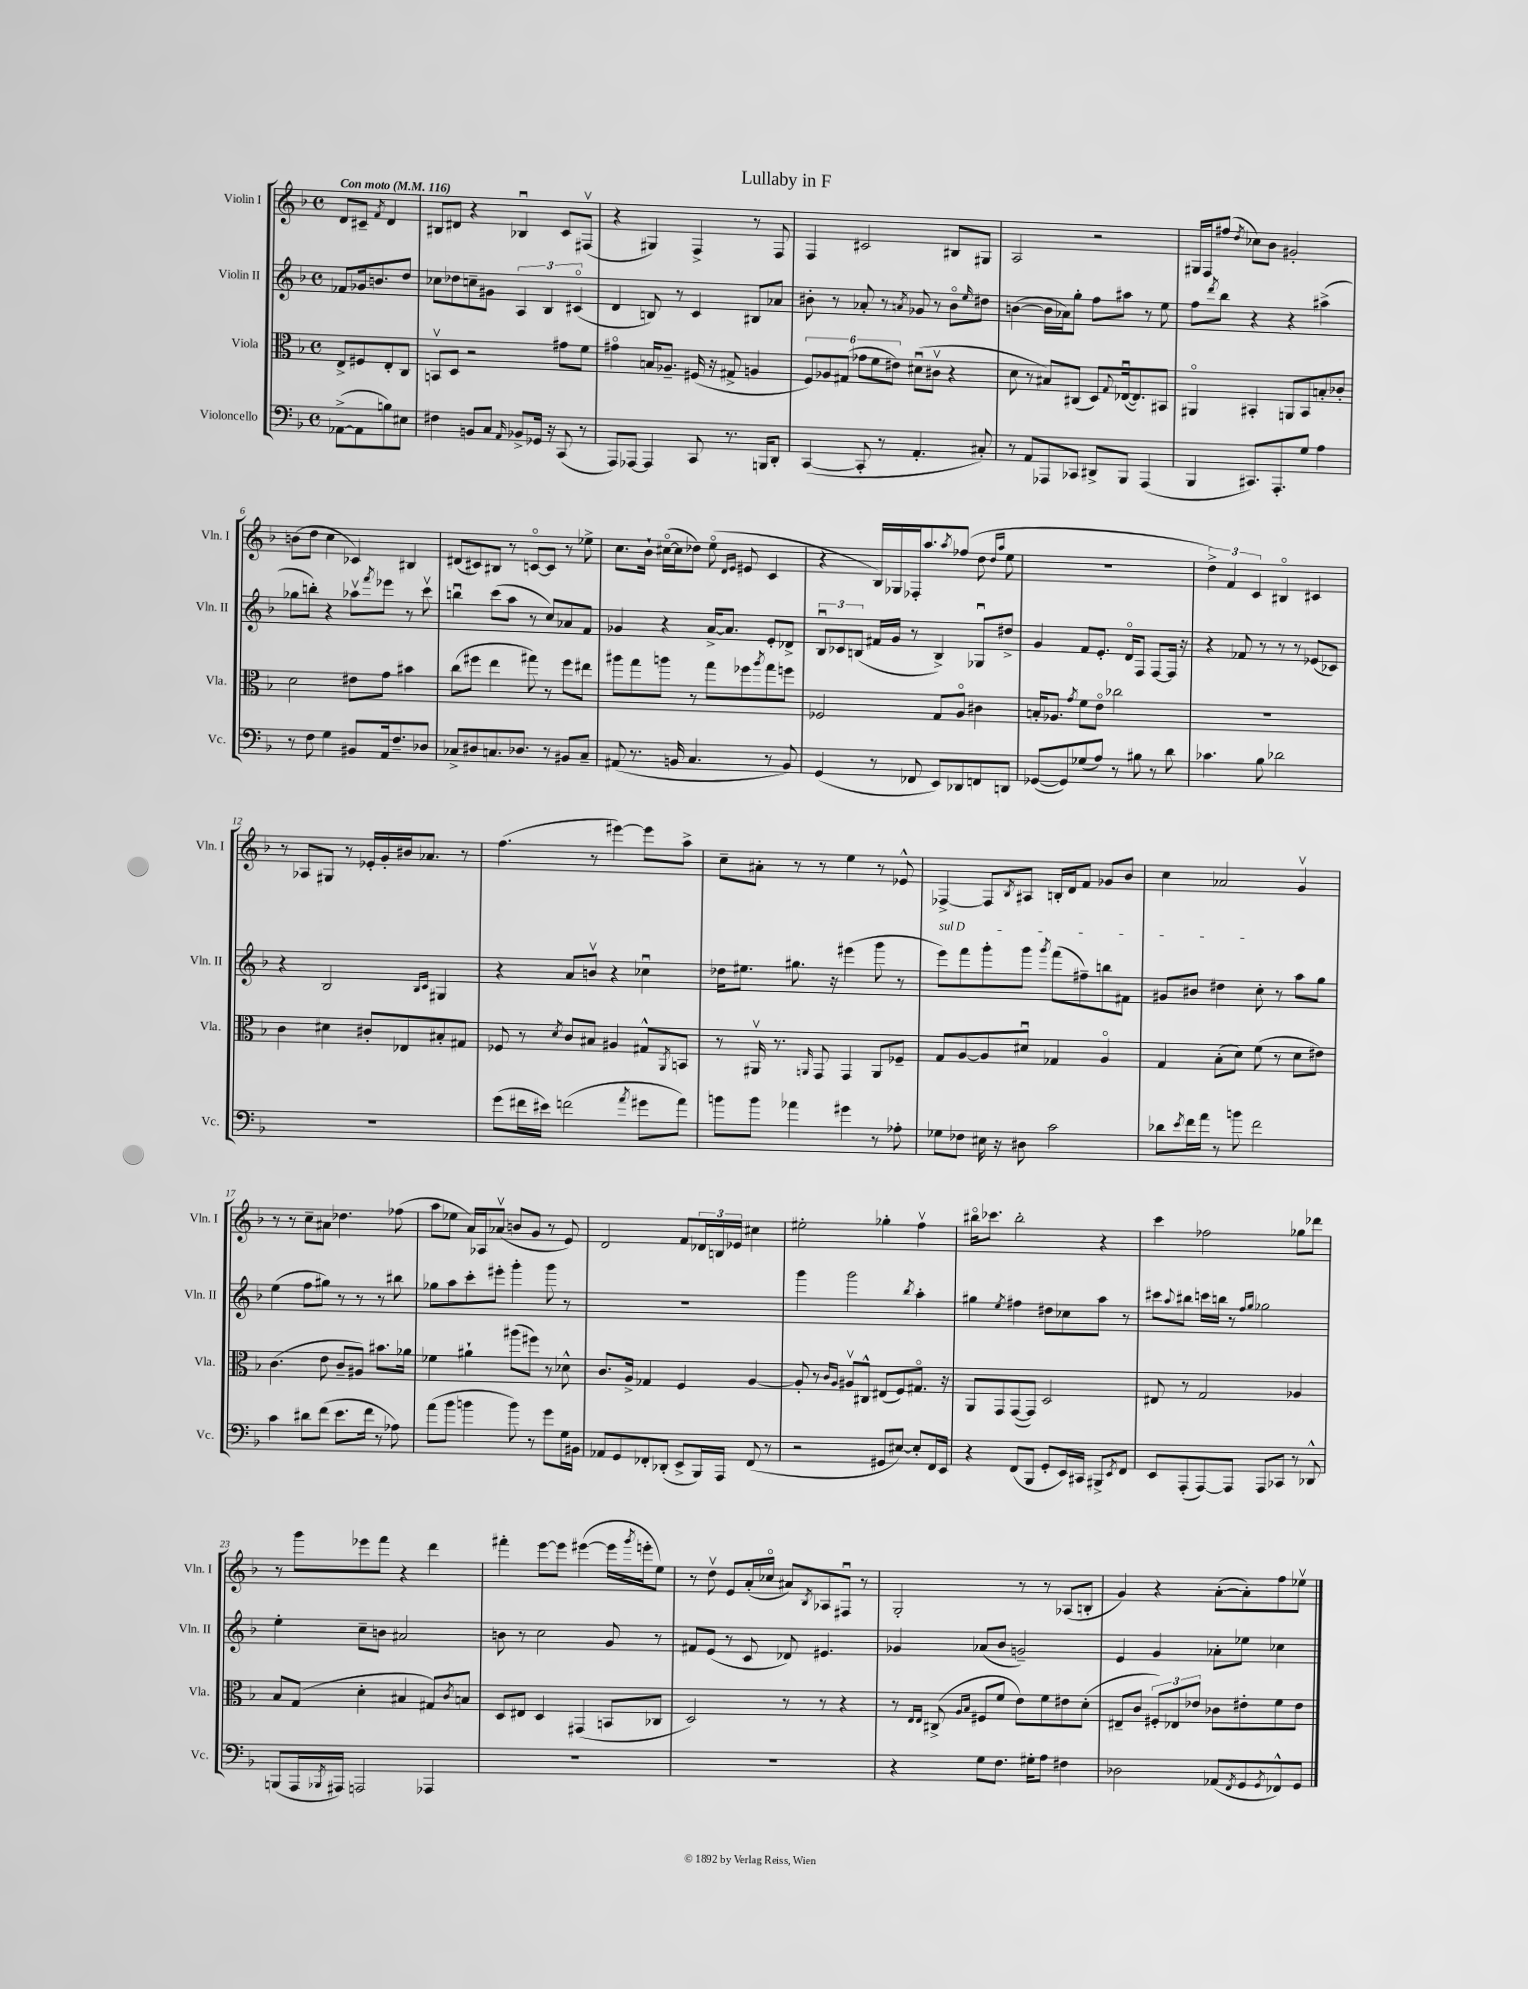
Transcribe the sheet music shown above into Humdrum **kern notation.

**kern	**kern	**kern	**kern
*staff4	*staff3	*staff2	*staff1
*clefF4	*clefC3	*clefG2	*clefG2
*k[b-]	*k[b-]	*k[b-]	*k[b-]
*M4/4	*M4/4	*M4/4	*M4/4
*met(c)	*met(c)	*met(c)	*met(c)
*MM116	*MM116	*MM116	*MM116
([8AA-^	8E^	8f-	8d
8AA-]	8F#	16g-	8c#~
.	.	8.b	.
.	.	.	8qf
8B)	8E'	.	4d
8E#	8C	8dd	.
=	=	=	=
4F#	8BBv	8cc-	8B#
.	8D	8dd-	8d#
8BB	2r	8cc~	4r
8C	.	8g#	.
16qqAA	.	.	.
8BB-^	.	6A	4B-u
16GG-	.	.	.
.	.	6B-	.
16r	.	.	.
(8CC	8g#	.	8c
.	.	(6c#o	.
8r	8f	.	(8F#v
=	=	=	=
8AAA)	4g#o	4d	4r
[8AAA-	.	.	.
4AAA-]	16B	8B)	4G#)
.	8.A-~	.	.
.	.	8r	.
8CC	(16F#	4c	4F^
.	16r	.	.
8.r	8G#^	.	.
.	4A	8B#	8r
16BBB	.	.	.
8DD'	.	8a-	8F
=	=	=	=
([4CC	12F)	8b#'	4F
.	12A-	.	.
.	.	8r	.
.	(12G#	.	.
8CC']	12g-	8a-'	2c#
.	12f	.	.
8r	.	8r	.
.	12e#)	.	.
.	.	8qa	.
4.AA'	(8d#u	8g-	.
.	8c#v	8r	.
.	4r	8b#o	8B#
.	.	16qqee	.
8C#')	.	8dd#	8G#
=	=	=	=
8r	8d	([4b	2A
8AA	8r	.	.
8AAA-	8B#)	16b]	.
.	.	16a-)	.
8CC-	(8C#	8gg'	.
8DD#^	8D)	8ff	2r
.	8qqG	.	.
8BBB-	([16E-u	8aa#	.
.	8.E-])	.	.
(4AAA-	.	8r	.
.	8BB#	8ee	.
=	=	=	=
4BBB-	4AA#o	8ff	16G#
.	.	.	16F
.	.	8qddd	.
.	.	8bb-	(8ff#
.	.	.	8qdd
8.CC#)	4BB#'	4r	8cc-)
.	.	.	8b-
8.AAA'	.	.	.
.	8AA	4r	2g#'
8G	8BB#	.	.
4A	8B'	(4aa#^	.
.	8c-'	.	.
=	=	=	=
8r	2d	8gg-	(8b
8F	.	8bb')	8dd
4G	.	4r	4cc
8BB#	8e#	8aa-v	4c-)
.	.	8qfff	.
16AA	8g	8eee-	.
8.F~	.	.	.
.	4b#	8r	4B#
8D-	.	8cccv	.
=	=	=	=
8C-^	(8cc	4bbu	(8d#
8D#	8ff#	.	8c#)
8.C	4ee	(8ccc	8B#
.	.	8aa	8r
8.D-	.	.	.
.	8gg#)	8r	[8co
8r	8r	8cc)	8c]
8BB#	8ff#	8a-	8r
8C~	8ee#	8f	8ee-^
=	=	=	=
(8AA#	8aa#	4g-	8.cc
8.r	8gg	.	.
.	.	.	16b-`
.	8aa	4r	([16cc#o
16BB	.	.	16cc#]
4.C	8r	.	8dd-)
.	8gg	[16a^	(8eeo
.	.	8.a]	.
.	.	.	16qqd
.	.	.	16qqe
.	8ff-	.	8e#
.	8qaa	.	.
8r	8gg	8e'	4c
8BB)	8ff	8d-^	.
=	=	=	=
(4GG	2F-	12B-u	4r
.	.	12c-	.
.	.	(12B	.
8r	.	16f#	16B-)
.	.	16g	16G-
8FF-	.	8r	16F-'
.	.	.	8.aa
8EE)	8G	4B^)	.
.	.	.	8qaa
8DD-	8Ao	.	(8ff-
8FF	4c#	8G-u	8dd
.	.	.	16qqdd
.	.	.	16qqaa
8DD	.	8dd#^	8ee
=	=	=	=
([8GG-	16B'	4g	1r
.	8.A-	.	.
8GG-])	.	.	.
.	8qg	.	.
(8G-	8f	8f	.
8A)	8eo	8.e'	.
8r	2cc-	.	.
.	.	16do	.
8B#	.	8F	.
8r	.	[8F	.
8d	.	16F]	.
.	.	16r	.
=	=	=	=
4.c-	1r	4r	6dd^)
.	.	.	6f
.	.	8f-	.
.	.	.	6c
8B-	.	8r	.
2d-	.	8r	4B#o
.	.	8r	.
.	.	(8e-	4c#
.	.	8c-)	.
=	=	=	=
1r	4c	4r	8r
.	.	.	8A-
.	4d#	2B-	8G#
.	.	.	8r
.	8c#'	.	16e-'
.	.	.	16g'
.	8E-	.	16b#
.	.	.	8.a-
.	.	16qqB-	.
.	.	16qqc	.
.	8B#'	4G#	.
.	8G#	.	8r
=	=	=	=
(8g	8F-	4r	(4.ff
16f#	8r	.	.
16e#)	.	.	.
.	8qd	.	.
(2f	8c	8a	.
.	8B#	8bv	8r
.	4A#	4r	[4eee#)
8qa	.	.	.
8g#	8G#^^	4cc-u	8eee#]
.	8qAA	.	.
8a)	8BB	.	8aa^
=	=	=	=
8b	8r	16dd-	8cc~
.	.	8.ee#	.
8b	16AA#v	.	8a#'
.	8.r	.	.
4a-	.	8.gg#	8r
.	16qqAA	.	.
.	8GG	.	8r
.	.	16r	.
4g#	4GG	(4eee#	4ee
8r	8AA	8ggg	8r
8A-'	8F-~	8r	8e-^^
=	=	=	=
8G-	8G	8eee)	[4F-^
8F-	[8A	8fff	.
16E#	8A]	8ggg'	8F-]
16r	.	.	.
.	.	.	8qB-
8D#	8d#u	8ggg	8A#
.	.	8qggg	.
2c	4G-	(8fff	16B'
.	.	.	16d
.	.	8ff#~)	8f
.	4Ao	8bb	8g-
.	.	8f#	8b-
=	=	=	=
8d-	4G	8g#	4cc
8qe	.	.	.
16f	.	8b#	.
16a	.	.	.
8r	(8B-'	4dd#	2a-
8b	8d)	.	.
2f	(8f	8cc'	.
.	8r	8r	.
.	8d	8aa	4gv
.	8e#)	8gg	.
=	=	=	=
4c	(4.c	(4ee	8r
.	.	.	8r
8d#	.	8ff	8cc~
(8f	8e	8gg#)	8a#
8.e	8c~	8r	4.dd-
.	8A#)	8r	.
16f	.	.	.
8r	8.b#	8r	.
8A-)	.	8bb#	(8ff-
.	16a-	.	.
=	=	=	=
(8a	4f-	8gg-	8aa
8b-	.	8aa	8ee-
4b	4a#`	8ccc'	16a)
.	.	.	16A-
.	.	8eee#'	(8a-v
8b)	(8aa#	4ggg'	8b
8r	8ff#)	.	8g
8g	8r	8ggg	8r
16G	8d-^^	8r	8e)
16BB#	.	.	.
=	=	=	=
8AA-	8.c	1r	2d
8GG	.	.	.
.	16A^	.	.
8FF-'	4G-	.	.
(8DD-'	.	.	.
8EE^	4F	.	8f
16BBB-)	.	.	24d-
.	.	.	24B
16AAA	.	.	.
.	.	.	24e-
(8FF-	[4A	.	4cc#
8r	.	.	.
=	=	=	=
2r	8A']	4ggg	2ee#'
.	8r	.	.
.	16qqc	.	.
.	16qqA	.	.
.	8A#v	2ggg	.
.	8C#^^	.	.
8GG#	(8E#	.	4gg-'
[8E#)	8F)	.	.
.	.	8qbb-	.
8E#']	8.G#o	4aa'	4ffv
16FF	.	.	.
16EE	16r	.	.
=	=	=	=
4r	8AA	4gg#	16bb#o
.	.	.	8.ccc-
.	8GG	.	.
.	.	8qee	.
(8FF	([8GG	4ff#	2bb#'
8BBB-	8GG])	.	.
8GG'	2D	8dd#	.
16EE)	.	8cc-	.
16CC#	.	.	.
8BBB#^	.	8aa	4r
8qEE	.	.	.
8FF	.	8r	.
=	=	=	=
8EE	8E#	8ccc#	4ccc
.	.	8qqaa	.
(8AAA'	8r	8bb#	.
[8AAA)	2G	16ccc	2ff-
.	.	16bb	.
8AAA]	.	8r	.
.	.	16qqff	.
.	.	16qqgg	.
8AAA	.	2gg-	.
8CC-	.	.	.
8r	4A-	.	8gg-
8DD-^^	.	.	8ddd-
=	=	=	=
(8BBB	8B-	4ee'	8r
16AAA	(8G	.	8ggg
8qBBB-	.	.	.
16AAA#)	.	.	.
2AAA	4d'	8cc~	8eee-
.	.	8b	8fff
.	4B#	2a#	4r
4AAA-	8G#)	.	4ddd
.	8qc	.	.
.	8B	.	.
=	=	=	=
1r	8D	8b	4fff#'
.	8E#	8r	.
.	4D	2cc	[8eee
.	.	.	8eee]
.	(4GG#	.	([4eee#
.	8BB	8g	16eee#]
.	.	.	8qggg
.	.	.	16eee'
.	8C-	8r	8ee)
=	=	=	=
1r	2D)	8f#	8r
.	.	(8e	8ddv
.	.	8r	8e
.	.	8c	(16a'
.	.	.	16cc-o
.	8r	8d-)	8a#)
.	.	.	8qB-
.	8r	4.e#	8A-
.	4r	.	8F#u
.	.	.	8r
=	=	=	=
4r	8r	4g-	2G'
.	16qqE	.	.
.	16qqE	.	.
.	(8C#^	.	.
.	16qqA	.	.
.	16qqB-	.	.
8G	8F#	(8a-	.
8.F	8f	8b-	.
.	8e)	2g~)	8r
16G#'	.	.	.
8A	8f	.	8r
4F#	8e#	.	(8A-
.	(8d'	.	8B'
=	=	=	=
2D-	8E#~	4e	4g)
.	8c	.	.
.	12F#')	4g	4r
.	12E-	.	.
.	12e-	.	.
(8AA-	8c-	8a-'	([8a'
8qFF	.	.	.
8GG	8e#'	8ee-	8a'])
8qGG	.	.	.
8FF-^^)	8f	4cc-	8ff
8GG	8e#	.	8ee-v
==	==	==	==
*-	*-	*-	*-
